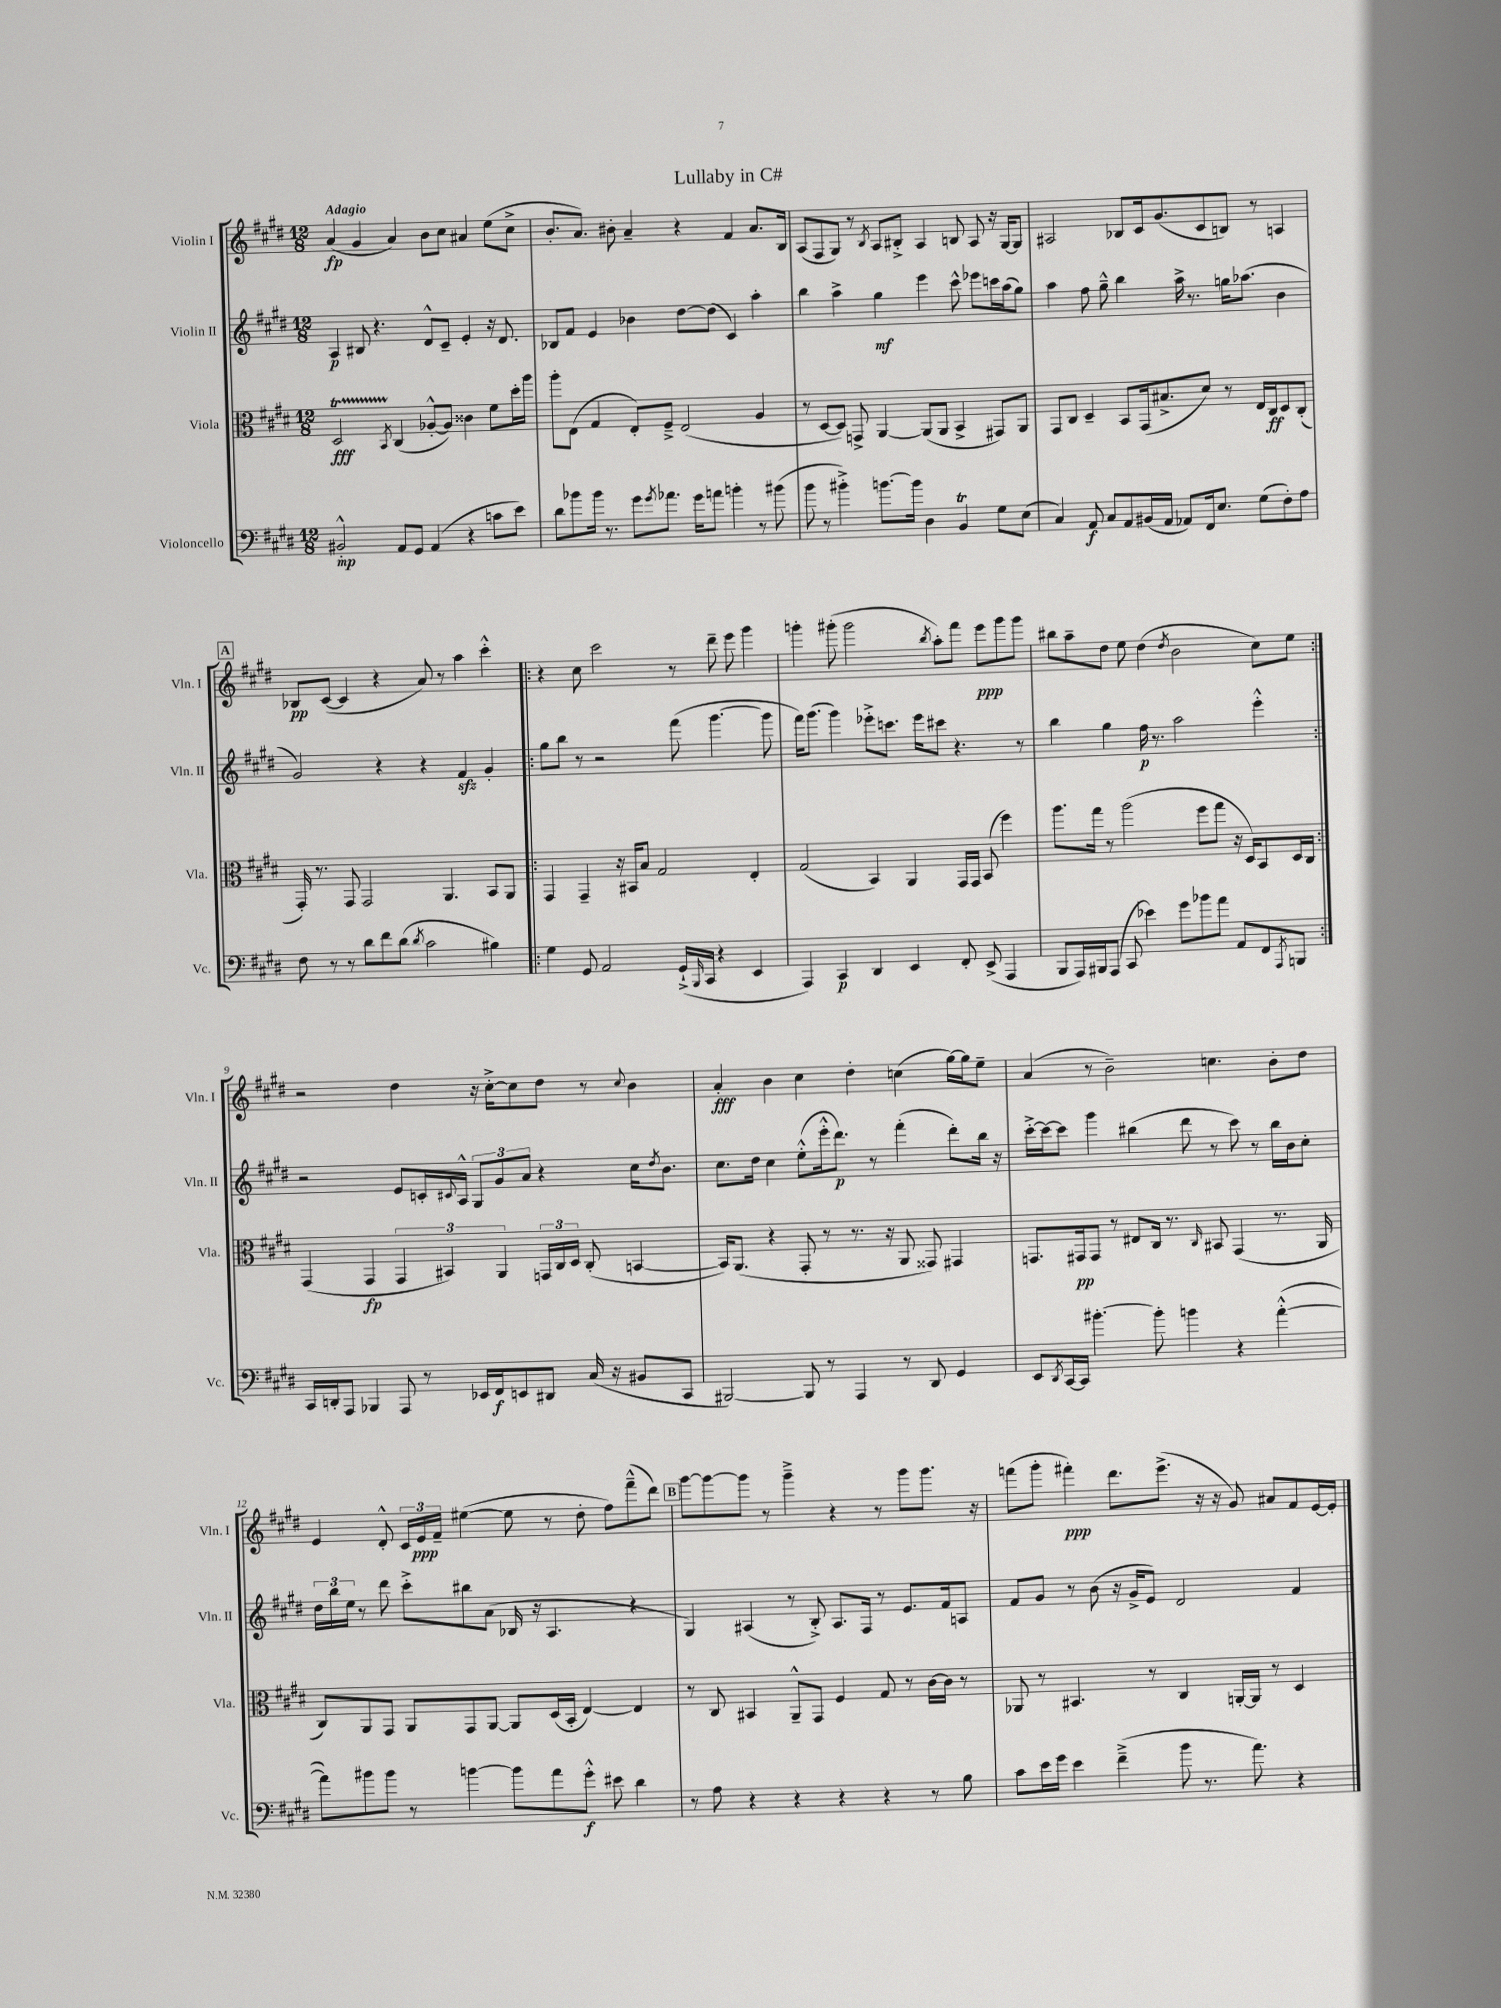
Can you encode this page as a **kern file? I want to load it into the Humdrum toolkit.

**kern	**kern	**kern	**kern
*staff4	*staff3	*staff2	*staff1
*clefF4	*clefC3	*clefG2	*clefG2
*k[f#c#g#d#]	*k[f#c#g#d#]	*k[f#c#g#d#]	*k[f#c#g#d#]
*M12/8	*M12/8	*M12/8	*M12/8
2BB#'^^/	2D#/	4A/	(4a/
.	.	8B#/	4g#/
.	.	4.r	.
.	8qBB/	.	.
8AA/L	(4C#/	.	4a/)
8GG#/J	.	.	.
(4AA/	[8A-'^^/L	8d#^^/L	8b\L
.	8A-/]J)	8c#~/J	8cc#\J
4r	4c##\	4e'/	4a#/
8c\L	8f#\L	16r	(8ee\L
.	.	8.d#/	.
8e\J)	16dd#'\L	.	8cc#^\J
.	16aa\JJ	.	.
=	=	=	=
8d#\L	8aa'\L	8B-/L	8.b'/L
8b-\	(8E\J	8f#/J	.
.	.	.	8.a/J)
16b-\Jk	4G#/	4e/	.
8.r	.	.	.
.	.	.	8b#'\
8g#\L	8E'/L)	4b-\	4a~/
8qg#/	.	.	.
8.a-\J	8F#~^/J	.	.
.	(2E/	[8dd#\L	4r
16g#\LK	.	.	.
8a\J	.	(8dd#\]J	.
4b'\	.	4c#/)	4f#/
8r	4A/	4aa'\	8.a/L
(8b#\	.	.	.
.	.	.	16B/Jk
=	=	=	=
8b\	8r	4bb\	(8A/L
8r	[8D#/L	.	8F#/
4b#'^\)	8D#/]J)	4aa^\	8G#/J)
.	8GG^/	.	8r
.	.	.	8qB/
[8.b\L	[4AA/	4gg#\	8A/L
.	.	.	8B#'^/J
16b\]Jk	.	.	.
4D#\	(8AA/]L	4eee\	4A/
.	8AA/J	.	.
4BB/	4BB^/	8ccc#^^\	8B/
.	.	8eee-\L	8A/
8G#\L	8GG#/L)	16ccc\L	16r
.	.	(16aa\J	[16G#/LK
(8E\J	8AA/J	8gg#\J)	8G#/]J
=	=	=	=
4C#/)	8GG#/L	4aa\	2A#/
.	8C#/J	.	.
8AA/	4D#~/	8ff#\	.
8C#/L	.	8gg#~^^\	.
8AA/	8BB/L	4bb\	8B-/L
(16BB#/L	(16GG#/k	.	16c#/k
16AA/JJ	8.B#^/	.	(8.g#/
8AA-/L)	.	16aa^\	.
.	.	8.r	.
16FF#/k	8d#/J)	.	8c#/
8.E/J	.	.	.
.	8r	16gg\LK	8B/J)
.	.	(8.aa-\J	.
(8G#\L	16E/LL	.	8r
.	16C#/J	.	.
8F#'\)	8D#/	4b\	4A/
8A\J	(8C#'/J	.	.
=	=	=	=
8F#\	16GG#'/)	2g#/)	8B-/L
.	8.r	.	.
8r	.	.	([8c#/J
8r	8GG#/	.	4c#/]
8d#\L	2GG#/	.	.
8f#\	.	4r	4r
(8d#\J	.	.	.
8qd#/	.	.	.
2c#\	.	4r	8a/)
.	4.AA/	.	8r
.	.	4f#/	4aa\
4B#\)	8BB/L	4g#'/	4ccc#'^^\
.	8AA/J	.	.
=!|:	=!|:	=!|:	=!|:
4G#\	4GG#/	8gg#\L	4r
.	.	8bb\J	.
8GG#/	4GG#~/	8r	8cc#\
2AA/	.	2r	2ccc#\
.	16r	.	.
.	16BB#/LK	.	.
.	8B/J	.	.
.	2G#/	.	.
(16GG#`^/LL	.	(8fff#\	8r
16qqBBB/	.	.	.
16CC#/JJ	.	.	.
4r	.	[4.ggg#\	8ddd#~\
.	.	.	8eee\
4EE/	4E'/	.	4ggg#\
.	.	8ggg#\]	.
=	=	=	=
4AAA/)	(2G#/	16fff#\LK)	4ggg'\
.	.	(8.ggg#\J	.
4CC#/	.	4ggg#\)	(8ggg#'\
.	.	.	2ggg#\
4DD#/	4BB/)	8eee-'^\L	.
.	.	8.ccc\J	.
4EE/	4AA/	.	.
.	.	16eee-\LK	.
.	.	.	8qbb/
.	.	8ccc#\J	8aa'\L)
8FF#'/	16GG#/LL	4.r	8fff#\J
.	16GG#/JJ	.	.
(8EE^/	(8BB/	.	8eee\L
4AAA/	4ff#\)	.	8ggg#\
.	.	8r	8ggg#\J
=	=	=	=
8BBB/L	8.aa\L	4bb\	8bb#\L
16AAA/L)	.	.	8aa~\
16BBB#/J	16gg#\Jk	.	.
(8AAA/J	8r	4gg#\	8dd#\J
8CC#/	(2aa\	.	8ee\
4e-\)	.	16ff#\	(4dd#\
.	.	8.r	.
.	.	.	8qdd#/
8g#\L	.	2aa\	2b\
8b-\	8ff#\L	.	.
8a\J	8gg#\J	.	.
8AA/L	16r	.	.
.	16D#/LK)	.	.
8FF#/	8BB/	4eee'^^\	8cc#\L)
8qAAA/	.	.	.
8BBB/J	16D#/L	.	8ee\J
.	16C#/JJ	.	.
=:|!	=:|!	=:|!	=:|!
16CC#/LL	(4GG#/	2r	2r
16DD'/J	.	.	.
8AAA/J	.	.	.
4BBB-/	4GG#/	.	.
8AAA/	6GG#/	8e/L	4dd#\
8r	.	16c'/L	.
.	6BB#/)	.	.
.	.	8qqc#/	.
.	.	16A^^/JJ	.
16EE-/LL	.	12G#/L	16r
16FF#/J	.	.	[16cc#'^\LK
.	6AA/	12g#/	.
8EE/	.	.	8cc#\]
.	.	12a/J	.
8DD#/J	24GG/LL	4r	8dd#\J
.	24C#/	.	.
.	24D#/JJ	.	.
(16C#/	(8C#'/	.	8r
16r	.	.	.
.	.	.	8qqcc#/
8BB#/L	[4BB/	16cc#\LK	4b\
.	.	8qdd#/	.
.	.	8.b\J	.
8CC#/J	.	.	.
=	=	=	=
[2BBB#/)	16BB/]LK)	8.cc#\L	4a'/
.	(8.AA/J	.	.
.	.	16dd#\Jk	.
.	4r	4cc#\	4b\
8BBB#/]	8GG#'/	(8ee'^^\L	4cc#\
8r	8r	16eee'^^\k	.
.	.	8.ddd#\J)	.
4AAA/	8.r	.	4dd#'\
.	.	8r	.
.	16r	.	.
8r	8AA/	(4fff#'\	(4cc\
8DD#/	8GG##/)	.	.
4GG#/	4GG#/	8ddd#'\L)	[16gg#\LL)
.	.	.	16gg#\]J
.	.	16bb\Jk	8ee~\J
.	.	16r	.
=	=	=	=
8EE/L	8.GG/L	[16ccc#'^\LL	(4a/
.	.	16ccc#\_J	.
8qDD#/	.	.	.
[16CC#/L	.	8ccc#\]J	.
16CC#/]JJ	16GG#/k	.	.
[4.b#'\	8GG#/J	4ggg#\	8r
.	8r	.	2b~\)
.	8E#/L	(4bb#\	.
8b#'\]	16C#/Jk	.	.
.	8.r	.	.
4b\	.	8ddd#\	.
.	16qqC#/	.	.
.	8BB#/	8r	4.cc\
4r	(4GG#/	8ccc#\)	.
.	.	8r	.
([4a'^^\	8.r	16bb#\LL	8b'\L
.	.	16b\J	.
.	.	8cc#'\J	8dd#\J
.	16AA/	.	.
=	=	=	=
8a\]L)	8C#/L)	24dd#\LL	4e/
.	.	24bb\	.
.	.	24ee\JJ	.
8b#\	8AA/	8r	.
8b#\J	8GG#/J	8ddd#\	8d#'^^/
8r	8AA/L	8ccc#'^\L	24c#/LL
.	.	.	24e/
.	.	.	24f#~/JJ
[4b\	8GG#/	8bb#\	([4ee#\
.	[8AA/J	(8a\J	.
8b\]L	8AA/]L	16B-/	8ee#\]
.	.	16r	.
8a\	(16D#/L	4.A/	8r
.	16BB'/JJ	.	.
8g#'^^\J	[4E/)	.	8dd#'\
8e#\	.	.	8ff#\L)
4d#\	4E/]	4r	(8fff#~^^\
.	.	.	8ddd#\J)
=	=	=	=
8r	8r	4G#/)	[8ggg#\L
8A\	8C#/	.	8ggg#\_
4r	4BB#/	(4A#/	8ggg#\]J
.	.	.	8r
4r	8AA~^^/L	8r	4ggg#~^\
.	8GG#/J	8B'^/)	.
4r	4F#/	8.A#/L	4r
.	.	16F#/Jk	.
4r	8G#/	8r	8r
.	8r	8.e/L	8ggg#\L
8r	[16c#\LL	.	8.ggg#\J
.	16c#\]JJ	16f#/k	.
8B\	8r	8A/J	.
.	.	.	16r
=	=	=	=
8c#\L	8AA-/	8f#/L	(8fff\L
16e\L	8r	8g#/J	8ggg#'\J
16g#\JJ	.	.	.
4e\	4.BB#/	8r	4fff#'\)
.	.	(8b\	.
(4f#~^\	.	16r	8.ddd#\L
.	.	16g#^/LK	.
.	8r	8e/J)	.
.	.	.	(8.eee^\J
8b\	4C#/	2d#/	.
8.r	.	.	16r
.	.	.	16r
.	[16AA'/LL	.	8g#/)
8.a\)	16AA/]JJ	.	.
.	8r	.	8a#/L
4r	4D#/	4f#/	8f#/
.	.	.	[16e/L
.	.	.	16e'/]JJ
==	==	==	==
*-	*-	*-	*-
